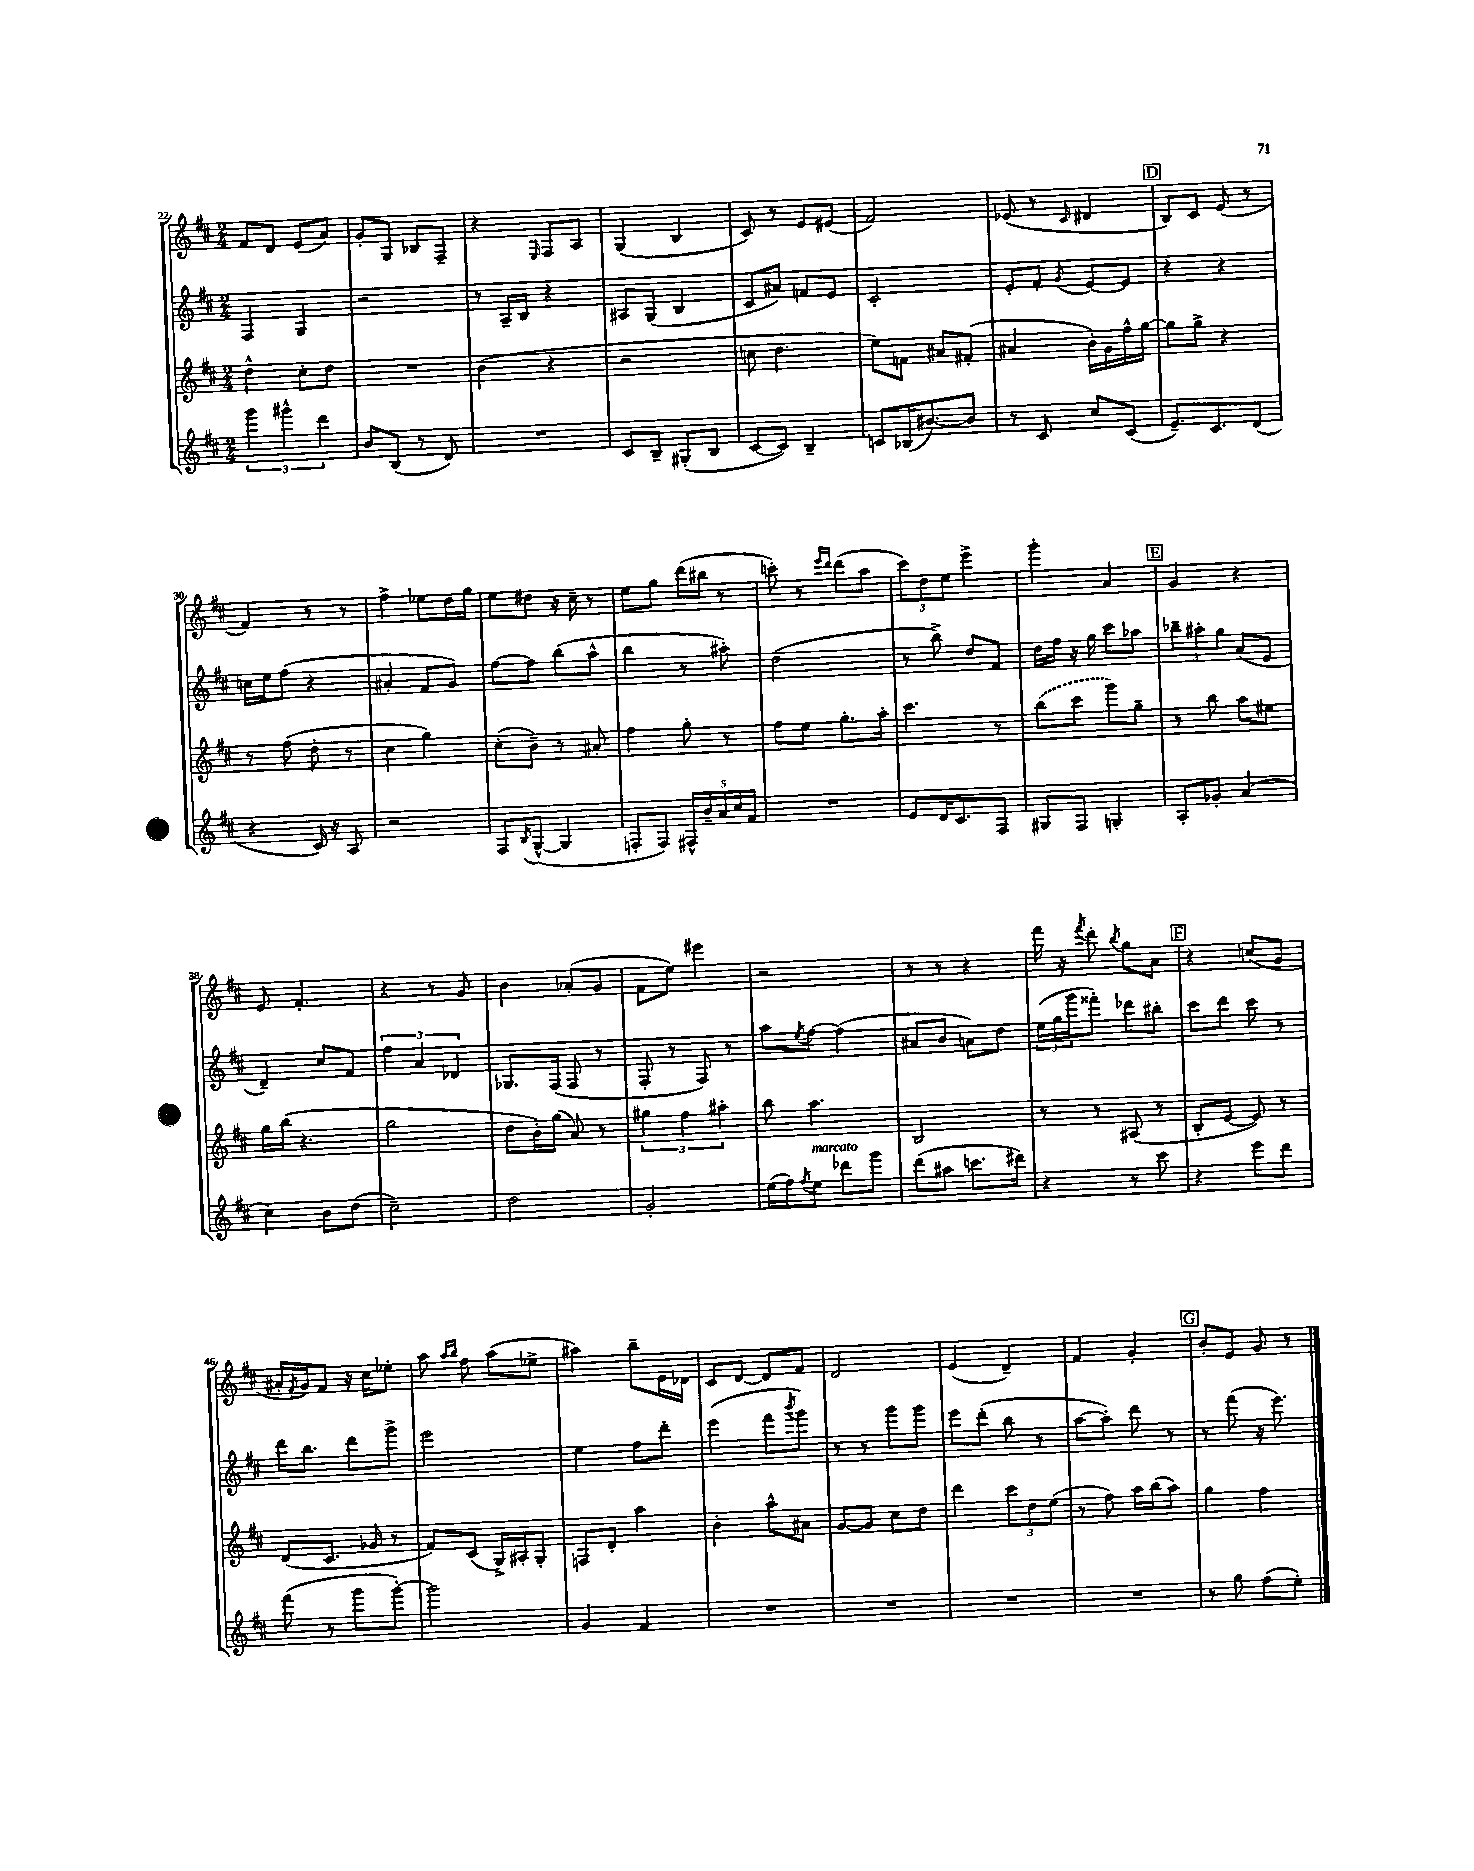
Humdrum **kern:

**kern	**kern	**kern	**kern
*part4	*part3	*part2	*part1
*staff4	*staff3	*staff2	*staff1
*clefG2	*clefG2	*clefG2	*clefG2
*k[f#c#]	*k[f#c#]	*k[f#c#]	*k[f#c#]
*M2/4	*M2/4	*M2/4	*M2/4
=22	=22	=22	=22
6ggg\	4dd^^\	4F#/	8f#/L
.	.	.	8d/J
6ggg#X^^\	.	.	.
.	8cc#'\L	4G/	(8e/L
6ddd\	.	.	.
.	8dd\J	.	8a/J)
=23	=23	=23	=23
8b/L	2r	2r	8g'/L
(8B/J	.	.	8G/J
8r	.	.	8B-X/L
8d/)	.	.	8F#~/J
=24	=24	=24	=24
2r	(4b\	8r	4r
.	.	16A~/LL	.
.	.	16B/JJ	.
.	.	.	16qqE/
.	4r	4r	8F#/L
.	.	.	8A/J
=25	=25	=25	=25
8c#/L	2r	8A#X/L	(4G/
8B~/J	.	(8G/J	.
(8G#X'/L	.	4B/	4B/
8B/J	.	.	.
=26	=26	=26	=26
[8c#/L	8ccn\	8c#/L	8c#/)
8c#/J])	4.dd\	8a#X/J)	8r
4B~/	.	8fn/L	8e/L
.	.	8e/J	(8e#X/J
=27	=27	=27	=27
8cn/L	8ee\L)	2c#'/	2f#/)
(16B-X/K	8fn\J	.	.
[8.b#X/)	.	.	.
.	8a#X/L	.	.
8b#/J]	(8f#X'/J	.	.
=28	=28	=28	=28
8r	4a#X/	8e'/L	(8e-X/
8c#/	.	8f#'/J	8r
.	.	8qg/	16qqc#/
8cc#/L	16b'\LL)	[8e/L	4d#X/
.	16g\	.	.
(8c#/J	16ff#^^\	8e/J]	.
.	[16gg\JJ	.	.
!!LO:REH:place=s1:t=D
=29	=29	=29	=29
8.e~/L)	8gg\L]	4r	8B/L)
.	8gg^\J	.	8c#/J
8.c#/	.	.	.
.	4r	4r	(8e/
(8d/J	.	.	8r
!!LO:LB:g=z
=30	=30	=30	=30
4r	8r	16ccn\LL	4f#/)
.	.	16ee\J	.
.	(8ff#\	(8ff#\J	.
16c#/)	8dd'\	4r	8r
16r	.	.	.
8A/	8r	.	8r
=31	=31	=31	=31
2r	4cc#\	4a#X'/	4ff#^\
.	4gg\)	8f#/L	8ee-X\L
.	.	8g/J)	16dd\L
.	.	.	16gg\JJ
=32	=32	=32	=32
8F#/L	(8cc#'\L	[8ff#\L	8ee\L
8qB/	.	.	.
([8G^^/J	8b~\J)	8ff#\J]	8dd#X\J
4G/]	8r	(8bb\L	16r
.	.	.	16cc#~\
.	8a#X'/	8aa^^\J	8r
=33	=33	=33	=33
8Fn'/L	4ff#\	4bb\	8ee\L
8F/J)	.	.	8gg\J
20F#X^^/LL	8gg'\	8r	(16ddd\LL
20b~/	.	.	.
.	.	.	16bb#X\JJ
20a/	.	.	.
.	8r	8aa#X'\)	8r
20cc#/	.	.	.
20f#/JJ	.	.	.
=34	=34	=34	=34
2r	8ff#\L	(2dd\	8cccn'\)
.	8ee\J	.	8r
.	.	.	16qqeee/LL
.	.	.	16qqddd/JJ
.	8.gg'\L	.	(8ddd\L
.	.	.	8aa\J
.	16aa'\Jk	.	.
=35	=35	=35	=35
8e/L	4.ccc#\	8r	12ccc#\L)
.	.	.	12dd\
16d/K	.	8bb^\)	.
.	.	.	12ee\J
8.c#/	.	.	.
.	.	8dd/L	4eee^\
8F#/J	8r	8f#/J	.
=36	=36	=36	=36
8G#X/L	(8bb\L	16dd\LL	4ggg'\
.	.	16ff#\JJ	.
8F#/J	8ccc#\J	16r	.
.	.	16gg\	.
4Gn'/	8ggg\L)	8ccc#\L	4a/
.	8gg~\J	8aa-X\J	.
!!LO:REH:place=s1:t=E
=37	=37	=37	=37
8A'/L	8r	12bb-X~\L	4g/
.	.	12aa#X'\	.
8g-X'/J	8bb\	.	.
.	.	12gg\J	.
(4a/	8aa\L	(8a/L	4r
.	8ee#X\J	8e/J	.
!!LO:LB:g=z
=38	=38	=38	=38
4cc#\)	16gg\LL	4d~/)	8e/
.	(16bb\JJ	.	.
.	4.r	.	4.f#'/
8b\L	.	8cc#/L	.
(8dd\J	.	8f#/J	.
=39	=39	=39	=39
2cc#~\)	2gg\	6ff#\	4r
.	.	6a/	.
.	.	.	8r
.	.	6d-X/	.
.	.	.	8g/
=40	=40	=40	=40
2dd\	8dd\L	8.G-X/L	4b\
.	16b'\L)	.	.
.	(16gg\JJ	(16F#/Jk	.
.	8a/)	8F#/	(8a-X'/L
.	8r	8r	8g/J
=41	=41	=41	=41
2g'/	6gg#X\	8F#'/	8f#\L
.	.	8r	8ee\J)
.	6ff#\	.	.
.	.	8F#/)	4eee#X\
.	6aa#X'\	.	.
.	.	8r	.
=42	=42	=42	=42
(16ee\LL	8bb\	8aa\L	2r
16ff#\J)	.	.	.
8qff#/	.	8qee/	.
!LO:TX:a:i:t=marcato	!	!	!
8ee\J	4.aa\	[8ff#\J	.
8ddd-X\L	.	(4ff#\]	.
8ggg\J	.	.	.
=43	=43	=43	=43
(8ddd\L	2B/	8a#X/L	8r
8aa#X\J	.	8b/J	8r
8.cccn\L	.	8an\L)	4r
.	.	8dd\J	.
16ddd#X\Jk)	.	.	.
=44	=44	=44	=44
4r	8r	(24ee\LL	16fff#\
.	.	24gg\	.
.	.	.	16r
.	.	24ggg\J	.
.	.	.	8qfff#/
.	8r	8fff##X'\J)	8ddd'\
.	.	.	8qbb/
8r	(8A#X/	8ddd-X\L	8gg\L
8ccc#\	8r	8bb#X'\J	8a\J
!!LO:REH:place=s1:t=F
=45	=45	=45	=45
4r	8B'/L	8ccc#\L	4r
.	[8e/J	8ddd\J	.
8eee\L	8e/])	8ccc#\	(8ccn/L
8ddd\J	8r	8r	8g/J
!!LO:LB:g=z
=46	=46	=46	=46
(8fff#\	(8d/L	16ddd\KL	16a#X'/LL
.	.	.	8qf#/
.	.	8.bb\J	16g/J)
8r	8.c#/J	.	8f#/J
8ggg\L	.	8ddd\L	16r
.	16g-X/	.	16cc#\KL
[8ggg'\J)	8r	8ggg^\J	8ee-X'\J
=47	=47	=47	=47
2ggg\]	8f#/L)	2eee\	8aa\
.	.	.	16qqaa/LL
.	.	.	16qqbb/JJ
.	(8c#/J	.	8ff#\
.	16G^/LL)	.	(8aa\L
.	16A#X'/J	.	.
.	8G'/J	.	8ee-X^\J
=48	=48	=48	=48
4g/	8Fn/L	4ee\	4aa#X\)
.	8d'/J	.	.
4f#/	4aa\	8ff#\L	8bb~\L
.	.	8ddd'\J	16e\L
.	.	.	16d-X\JJ
=49	=49	=49	=49
2r	4b'\	(4eee\	8c#/L
.	.	.	[8d/J
.	8aa^^\L	8fff#\L	8d/L]
.	.	8qbbb/	.
.	8a#X\J	8ggg\J)	8f#/J
=50	=50	=50	=50
2r	[8g/L	8r	2d/
.	8g/J]	8r	.
.	8cc#\L	8ggg\L	.
.	8dd\J	8ggg\J	.
=51	=51	=51	=51
2r	4ddd\	8eee\L	(4e/
.	.	(8ddd'\J	.
.	12ccc#\L	8bb\	4d~/)
.	12dd\	.	.
.	.	8r	.
.	(12ee\J	.	.
=52	=52	=52	=52
2r	8r	[8aa\L	4f#/
.	8ff#\)	8aa'\J])	.
.	16aa\LL	8ddd\	4g'/
.	(16bb\J	.	.
.	8aa\J)	8r	.
!!LO:REH:place=s1:t=G
=53	=53	=53	=53
8r	4gg\	8r	8b'/L
8gg\	.	(8fff#\	8e/J
(8ff#\L	4ff#\	16r	8g/
.	.	8.eee\)	.
8ee'\J)	.	.	8r
==	==	==	==
*-	*-	*-	*-
